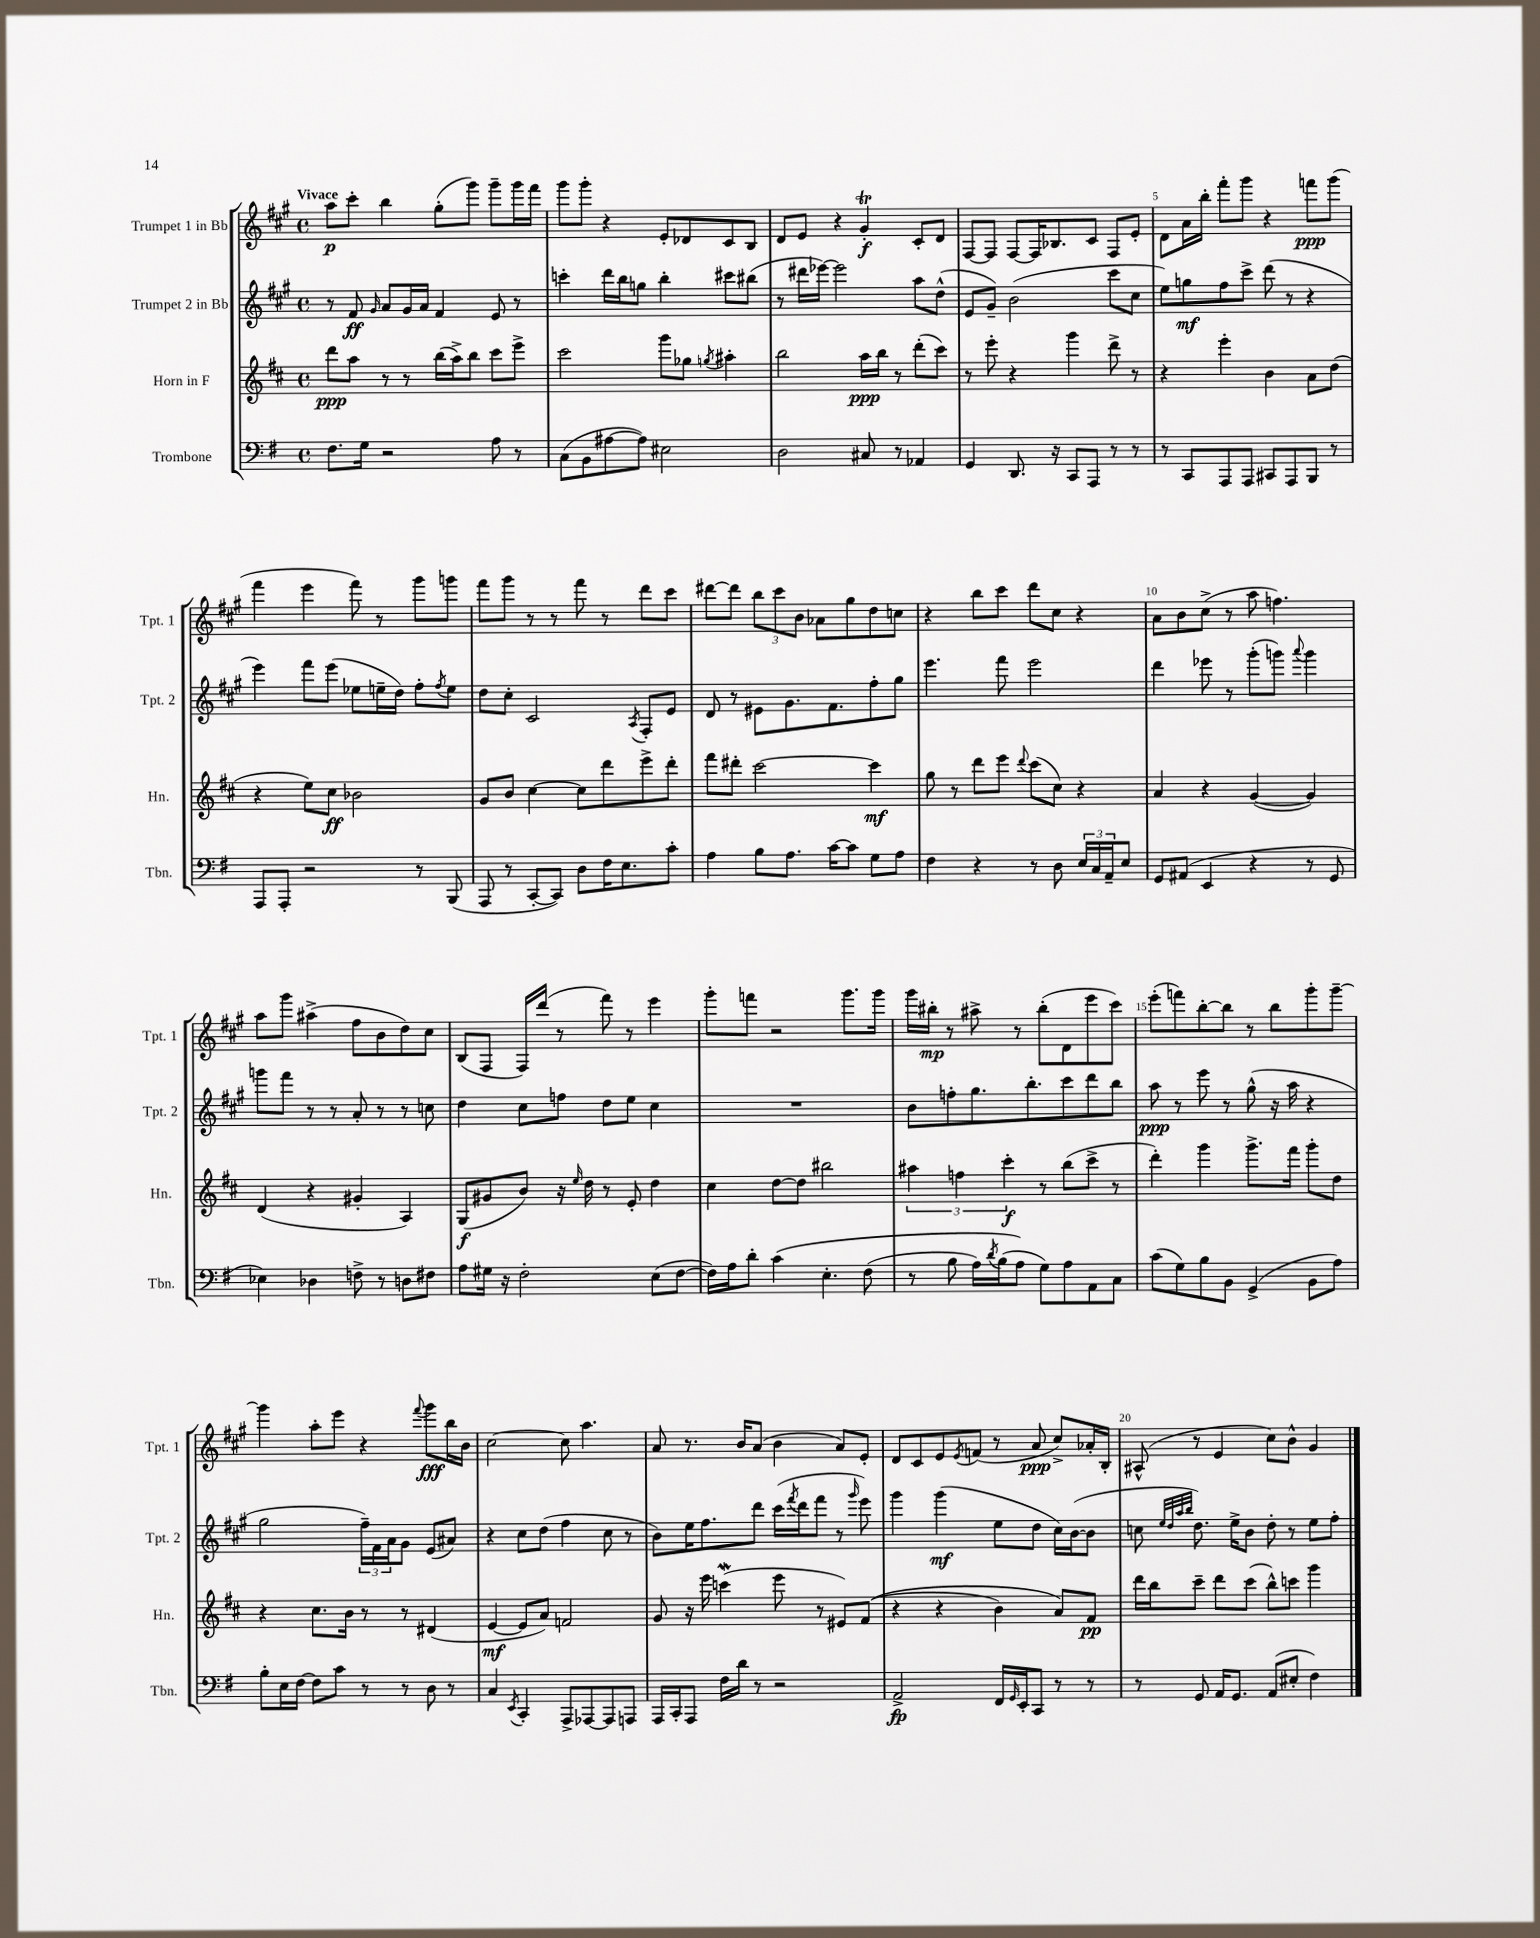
<<
\new StaffGroup <<
\new Staff = "s0" \with { instrumentName = "Trumpet 1 in Bb" shortInstrumentName = "Tpt. 1" } {
    \clef treble \key a \major \defaultTimeSignature \time 4/4 \tempo "Vivace"
    a''8\p cis'''8-. b''4 gis''8-.( gis'''8) gis'''8-- gis'''16 fis'''16 |
    gis'''8 gis'''8-. r4 e'8-. des'8 cis'8 b8 |
    d'8 e'8 r4 gis'4-.\trill\f cis'8-. d'8 |
    fis8~ fis8 fis8~ fis16 bes8. cis'8 fis8 e'8-. |
    d'8 a'16 b''16-. fis'''8-. gis'''8 r4 f'''8\ppp gis'''8( |
    fis'''4 e'''4 fis'''8) r8 gis'''8 g'''8 |
    fis'''8 gis'''8 r8 r8 fis'''8 r8 d'''8 cis'''8 |
    dis'''8~ dis'''8 \tuplet 3/2 { b''8 cis'''8 b'8 } aes'8 gis''8 d''8 c''8 |
    r4 b''8 cis'''8 d'''8 cis''8 r4 |
    a'8 b'8 cis''8->( r8 a''8 f''4.) |
    a''8 gis'''8 ais''4->( fis''8 b'8 d''8) cis''8 |
    b8( fis8 fis16) d'''16( r8 fis'''8) r8 e'''4 |
    gis'''8-. f'''8 r2 gis'''8. gis'''16 |
    gis'''16 bis''16-.\mp r8 ais''8-> r8 bis''8-.( d'8 e'''8 cis'''8) |
    e'''8-.( f'''8) b''8~-. b''8 r8 b''8 gis'''8-. gis'''8~-- |
    gis'''4 a''8-. e'''8 r4 \appoggiatura { fis'''8 } gis'''8\fff b''16 b'16 |
    cis''2~ cis''8 a''4. |
    a'8 r8. b'16 a'8( b'4 a'8) e'8-. |
    d'8 cis'8 e'8 \acciaccatura { e'8 } f'8( r8 a'8\ppp cis''8->) aes'16-. b16-. |
    ais8-^( r8 e'4 cis''8) b'8-^ gis'4 \bar "|." |
}
\new Staff = "s1" \with { instrumentName = "Trumpet 2 in Bb" shortInstrumentName = "Tpt. 2" } {
    \clef treble \key a \major \defaultTimeSignature \time 4/4
    r8 fis'8\ff \grace { gis'16 } a'8 gis'16 a'16 fis'4 e'8 r8 |
    c'''4-. d'''16 b''16 g''8 b''4-. cis'''8 bis''8( |
    r8 dis'''16 ees'''16~) ees'''2 a''8 d''8-^( |
    e'8 gis'8--) b'2( cis'''8 cis''8 |
    e''8) g''8\mf fis''8 cis'''8-> d'''8( r8 r4 |
    e'''4) fis'''8 e'''8( ees''8 e''16-- d''16) fis''8-. \acciaccatura { fis''8 } e''8 |
    d''8 cis''8-. cis'2 \acciaccatura { a8 } fis8-. e'8 |
    d'8 r8 eis'8 gis'8. fis'8. fis''8-. gis''8 |
    e'''4. fis'''8 e'''2 |
    d'''4 ees'''8 r8 gis'''8-.( g'''8) \appoggiatura { a'''8 } g'''4 |
    g'''8 fis'''8 r8 r8 a'8-. r8 r8 c''8 |
    d''4 cis''8 f''8 d''8 e''8 cis''4 |
    R1 |
    b'8 f''8-. gis''8. b''8.-. cis'''8 d'''8 b''8 |
    a''8\ppp r8 e'''8 r8 gis''8-^( r16 a''16 r4 |
    gis''2 \tuplet 3/2 { fis''16--) fis'16 a'16 } gis'8 e'8( ais'8) |
    r4 cis''8 d''8( fis''4 cis''8 r8 |
    b'8) e''16 fis''8. d'''8 cis'''16( \acciaccatura { fis'''8 } d'''16 fis'''8 r8 \grace { gis'''16 } e'''8) |
    gis'''4 gis'''4\mf( e''8 d''8 cis''16) b'16~( b'8 |
    c''8 \grace { e''32 d''32 a''32 b''32 } d''8.) e''16-> b'8 d''8-. r8 e''8 fis''8-. \bar "|." |
}
\new Staff = "s2" \with { instrumentName = "Horn in F" shortInstrumentName = "Hn." } {
    \clef treble \key d \major \defaultTimeSignature \time 4/4
    d'''8\ppp a''8 r8 r8 b''16( a''16->) b''8 cis'''8 e'''8-> |
    cis'''2 g'''8 ges''8 \acciaccatura { g''8 } ais''4-. |
    b''2 a''16\ppp b''16 r8 d'''8-.( cis'''8) |
    r8 e'''8-. r4 g'''4 d'''8-> r8 |
    r4 e'''4-. b'4 a'8 d''8( |
    r4 e''8) cis''8\ff bes'2 |
    g'8 b'8 cis''4~ cis''8 d'''8 e'''8-> d'''8-. |
    fis'''8 dis'''8-. cis'''2~ cis'''4\mf |
    g''8 r8 d'''8 e'''8 \appoggiatura { d'''8 } cis'''8( cis''8) r4 |
    a'4 r4 g'4~( g'4) |
    d'4( r4 gis'4-. a4) |
    g8\f( gis'8 b'8) r16 \grace { e''16 } d''16 r8 e'8-. d''4 |
    cis''4 d''8~ d''8 bis''2 |
    \tuplet 3/2 { ais''4 f''4 cis'''4-.\f } r8 b''8( cis'''8-> r8 |
    d'''4-.) g'''4 g'''8.-> fis'''16 g'''8-. d''8 |
    r4 cis''8. b'16 r8 r8 dis'4( |
    e'4~\mf e'8 a'8) f'2 |
    g'8 r16 e'''16 c'''4\mordent( e'''8 r8 eis'8) fis'8(\( |
    r4 r4 b'4) a'8\) fis'8\pp |
    d'''16 b''16 cis'''8-- d'''8 cis'''8( b''8-^) c'''8 g'''4 \bar "|." |
}
\new Staff = "s3" \with { instrumentName = "Trombone" shortInstrumentName = "Tbn." } {
    \clef bass \key g \major \defaultTimeSignature \time 4/4
    fis8. g16 r2 a8 r8 |
    c8( b,8 ais8~ ais8) eis2 |
    d2 cis8 r8 aes,4 |
    g,4 d,8. r16 c,8 a,,8 r8 r8 |
    r8 c,8 a,,8 a,,8 cis,8 a,,8 b,,8 r8 |
    a,,8 a,,8-. r2 r8 b,,8( |
    a,,8 r8 c,8~-. c,8) d8 fis16 e8. c'8-. |
    a4 b8 a8. c'16~ c'8 g8 a8 |
    fis4 r4 r8 d8 \tuplet 3/2 { e16 c16 a,16-- } e8 |
    g,8 ais,8( e,4 r4 r8 g,8 |
    ees4) des4 f8-> r8 d8 fis8 |
    a8 gis16 r16 fis2-. e8( fis8~ |
    fis16) a16 d'8-. c'4\( e4.-. fis8( |
    r8 b8 a16) \acciaccatura { d'8 } b16( a8\) g8) a8 a,8 c8 |
    c'8( g8) b8 b,8 g,4->( b,8 a8) |
    b8-. e16 fis16~ fis8 c'8 r8 r8 d8 r8 |
    c4 \acciaccatura { e,8 } c,4-. a,,8-> aes,,8~ aes,,8 a,,8 |
    a,,16 c,16-. a,,8 fis16 d'16 r8 r2 |
    a,2->\fp fis,16 \grace { g,16 } e,16-. c,8 r8 r8 |
    r8 g,8 a,16 g,8. a,8( eis8-. fis4) \bar "|." |
}
>>
>>
\layout { \context { \Score \override BarNumber.break-visibility = ##(#f #t #t) barNumberVisibility = #(every-nth-bar-number-visible 5) } }
